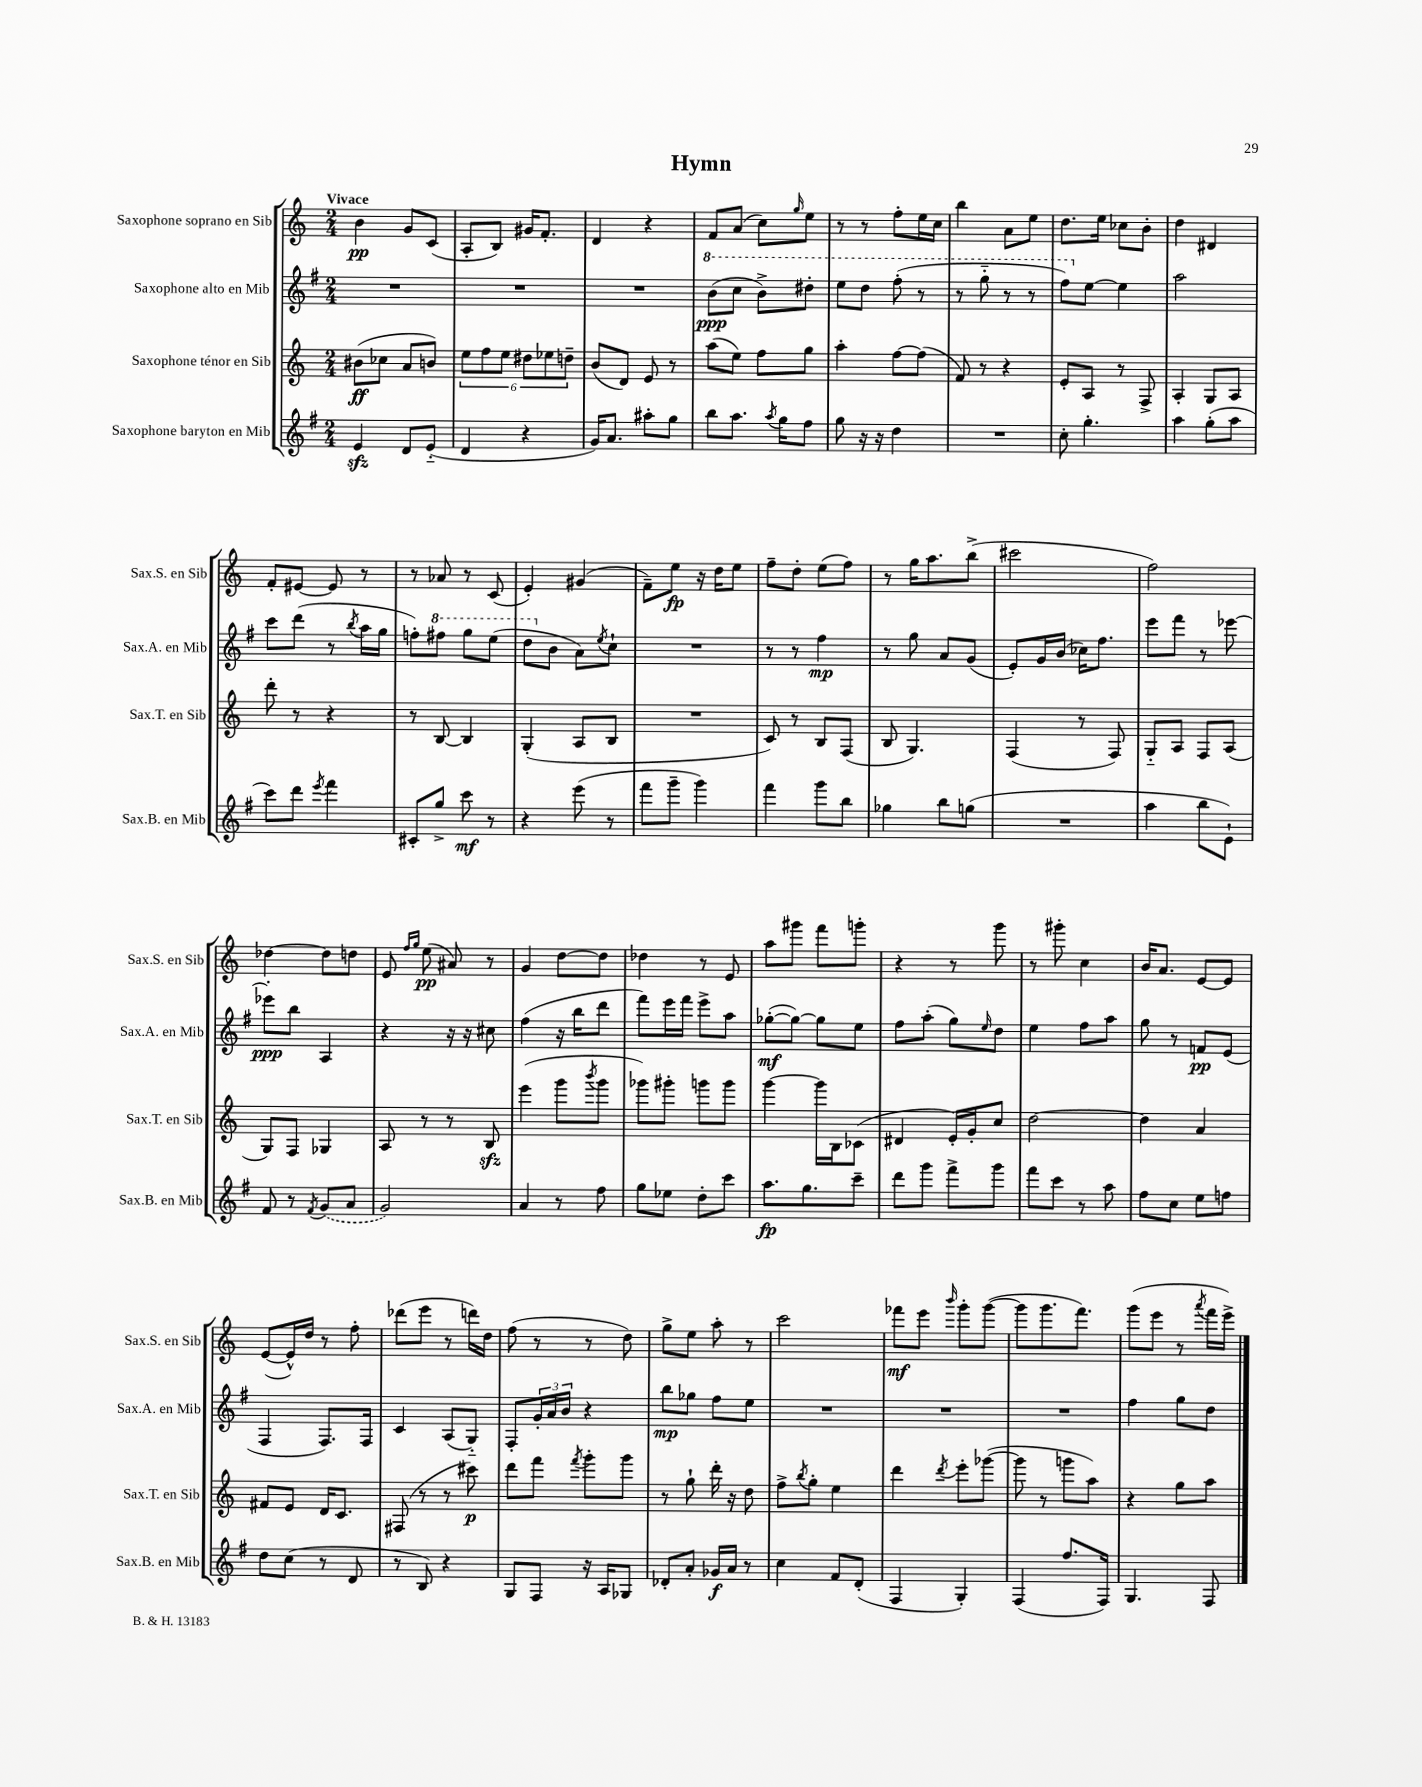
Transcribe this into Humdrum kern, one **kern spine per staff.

**kern	**dynam	**kern	**dynam	**kern	**dynam	**kern	**dynam
*part4	*part4	*part3	*part3	*part2	*part2	*part1	*part1
*staff4	*staff4	*staff3	*staff3	*staff2	*staff2	*staff1	*staff1
*I"Saxophone baryton en Mib	*	*I"Saxophone ténor en Sib	*	*I"Saxophone alto en Mib	*	*I"Saxophone soprano en Sib	*
*I'Sax.B. en Mib	*	*I'Sax.T. en Sib	*	*I'Sax.A. en Mib	*	*I'Sax.S. en Sib	*
*clefG2	*	*clefG2	*	*clefG2	*	*clefG2	*
*k[f#]	*	*k[]	*	*k[f#]	*	*k[]	*
*M2/4	*	*M2/4	*	*M2/4	*	*M2/4	*
=1	=1	=1	=1	=1	=1	=1	=1
!	!	!	!	!	!	!LO:TX:a:B:t=Vivace	!
4ezz/	.	(8b#X\L	ff	2r	.	4b\	pp
.	.	8cc-X\J	.	.	.	.	.
8d/L	.	8a/L	.	.	.	8g/L	.
(8e/J	.	8bn/J)	.	.	.	(8c/J	.
=2	=2	=2	=2	=2	=2	=2	=2
4d/	.	12ee\L	.	2r	.	8A'/L	.
.	.	12ff\	.	.	.	.	.
.	.	.	.	.	.	8B/J)	.
.	.	12ee\J	.	.	.	.	.
4r	.	12dd#X\L	.	.	.	16g#X/KL	.
.	.	.	.	.	.	8.f'/J	.
.	.	12ee-X\	.	.	.	.	.
.	.	12ddn~\J	.	.	.	.	.
=3	=3	=3	=3	=3	=3	=3	=3
16g/KL)	.	(8b/L	.	2r	.	4d/	.
8.a/J	.	.	.	.	.	.	.
.	.	8d/J)	.	.	.	.	.
8aa#X'\L	.	8e/	.	.	.	4r	.
8gg\J	.	8r	.	.	.	.	.
=4	=4	=4	=4	=4	=4	=4	=4
*	*	*	*	*8va	*	*	*
8bb\L	.	(8aa\L	.	(8bb\L	ppp	8f/L	.
8.aa\J	.	8ee\J)	.	8ccc\J	.	(8a/J	.
.	.	8ff\L	.	8bb^\L)	.	8cc\L)	.
8qaa/	.	.	.	.	.	.	.
16gg\KL	.	.	.	.	.	.	.
.	.	.	.	.	.	16qqgg/	.
8ff#\J	.	8gg\J	.	8ddd#X'\J	.	8ee\J	.
=5	=5	=5	=5	=5	=5	=5	=5
8gg\	.	4aa'\	.	8eee\L	.	8r	.
16r	.	.	.	8ddd\J	.	8r	.
16r	.	.	.	.	.	.	.
4dd\	.	[8ff\L	.	(8fff#'\	.	8ff'\L	.
.	.	(8ff\J]	.	8r	.	16ee\L	.
.	.	.	.	.	.	16cc\JJ	.
=6	=6	=6	=6	=6	=6	=6	=6
2r	.	8f/)	.	8r	.	4bb\	.
.	.	8r	.	8ggg\	.	.	.
.	.	4r	.	8r	.	8a\L	.
.	.	.	.	8r	.	8ee\J	.
=7	=7	=7	=7	=7	=7	=7	=7
8cc'\	.	8e'/L	.	8fff#\L)	.	8.dd\L	.
*	*	*	*	*X8va	*	*	*
4.gg'\	.	8A/J	.	[8ee\J	.	.	.
.	.	.	.	.	.	16ee\Jk	.
.	.	8r	.	4ee\]	.	8cc-X\L	.
.	.	8F^/	.	.	.	8b'\J	.
=8	=8	=8	=8	=8	=8	=8	=8
4aa\	.	4A'/	.	2aa\	.	4dd\	.
(8gg'\L	.	8G/L	.	.	.	4d#X/	.
8aa\J	.	8A/J	.	.	.	.	.
!!LO:LB:g=z
=9	=9	=9	=9	=9	=9	=9	=9
8ccc\L)	.	8ddd'\	.	8ccc\L	.	8f'/L	.
8ddd\J	.	8r	.	(8ddd\J	.	[8e#X/J	.
8qeee/	.	.	.	.	.	.	.
4fff#\	.	4r	.	8r	.	8e#/]	.
.	.	.	.	8qbb/	.	.	.
.	.	.	.	16aa\LL	.	8r	.
.	.	.	.	16gg\JJ	.	.	.
=10	=10	=10	=10	=10	=10	=10	=10
8c#X'/L	.	8r	.	8ffn'\L)	.	8r	.
*	*	*	*	*8va	*	*	*
8gg^/J	.	[8B/	.	8fff#X\J	.	8a-X/	.
8ccc\	mf	4B/]	.	8ggg\L	.	8r	.
8r	.	.	.	(8eee\J	.	(8c/	.
=11	=11	=11	=11	=11	=11	=11	=11
4r	.	(4G'/	.	8ddd\L	.	4e'/)	.
*	*	*	*	*X8va	*	*	*
.	.	.	.	8b\J	.	.	.
(8eee\	.	8A/L	.	8a\L)	.	(4g#X/	.
.	.	.	.	8qee/	.	.	.
8r	.	8B/J	.	8cc`\J	.	.	.
=12	=12	=12	=12	=12	=12	=12	=12
8fff#\L	.	2r	.	2r	.	8f~\L)	.
8ggg~\J	.	.	.	.	.	8ee\J	fp
4ggg\)	.	.	.	.	.	16r	.
.	.	.	.	.	.	16dd\KL	.
.	.	.	.	.	.	8ee\J	.
=13	=13	=13	=13	=13	=13	=13	=13
4fff#\	.	8c/)	.	8r	.	8ff~\L	.
.	.	8r	.	8r	.	8dd'\J	.
8ggg\L	.	8B/L	.	4ff#\	mp	(8ee\L	.
8bb\J	.	(8F/J	.	.	.	8ff\J)	.
=14	=14	=14	=14	=14	=14	=14	=14
4gg-X\	.	8B/	.	8r	.	8r	.
.	.	4.G/)	.	8gg\	.	16gg\KL	.
.	.	.	.	.	.	8.aa\	.
8bb\L	.	.	.	8a/L	.	.	.
(8ggn\J	.	.	.	(8g/J	.	(8bb^\J	.
=15	=15	=15	=15	=15	=15	=15	=15
2r	.	(4F/	.	8e'/L)	.	2ccc#X\	.
.	.	.	.	16g/L	.	.	.
.	.	.	.	(16b/JJ	.	.	.
.	.	8r	.	16cc-X\KL)	.	.	.
.	.	.	.	8.ff#\J	.	.	.
.	.	8F/)	.	.	.	.	.
=16	=16	=16	=16	=16	=16	=16	=16
4aa\	.	8G/L	.	8eee\L	.	2ff\)	.
.	.	8A/J	.	8fff#\J	.	.	.
8bb\L	.	8F/L	.	8r	.	.	.
8e`\J)	.	(8A/J	.	[8eee-X\	.	.	.
!!LO:LB:g=z
=17	=17	=17	=17	=17	=17	=17	=17
8f#/	.	8G/L)	.	8eee-X'\L]	ppp	[4dd-X\	.
8r	.	8F/J	.	8bb\J	.	.	.
8qf#/	.	.	.	.	.	.	.
(8g/L	.	4G-X/	.	4A/	.	8dd-\L]	.
8a/J	.	.	.	.	.	8ddn\J	.
=18	=18	=18	=18	=18	=18	=18	=18
2g/)	.	8A/	.	4r	.	8e/	.
.	.	.	.	.	.	16qqff/LL	.
.	.	.	.	.	.	16qqgg/JJ	.
.	.	8r	.	.	.	(8ee\	pp
.	.	8r	.	16r	.	8a#X/)	.
.	.	.	.	16r	.	.	.
.	.	8Bzz/	.	8cc#X\	.	8r	.
=19	=19	=19	=19	=19	=19	=19	=19
4a/	.	(4eee\	.	(4ff#\	.	4g/	.
8r	.	8ggg\L	.	16r	.	[8dd\L	.
.	.	.	.	16bb\KL	.	.	.
.	.	8qbbb/	.	.	.	.	.
8ff#\	.	8ggg\J	.	8ddd\J	.	8dd\J]	.
=20	=20	=20	=20	=20	=20	=20	=20
8gg\L	.	8ggg-X\L)	.	8fff#\L)	.	4dd-X\	.
8ee-X\J	.	8ggg#X'\J	.	16eee\L	.	.	.
.	.	.	.	16fff#\JJ	.	.	.
8dd'\L	.	8gggn\L	.	8eee^\L	.	8r	.
8ccc\J	.	8ggg\J	.	8aa\J	.	8e/	.
=21	=21	=21	=21	=21	=21	=21	=21
8.aa\L	fp	[4ggg\	.	([8gg-X'\L	mf	8aa\L	.
.	.	.	.	8gg-\J_)	.	8ggg#X\J	.
8.gg\	.	.	.	.	.	.	.
.	.	16ggg\LL]	.	8gg-\L]	.	8fff\L	.
.	.	16B\J	.	.	.	.	.
8ccc~\J	.	(8c-X\J	.	8ee\J	.	8gggn'\J	.
=22	=22	=22	=22	=22	=22	=22	=22
8ddd\L	.	4d#X/	.	8ff#\L	.	4r	.
8ggg\J	.	.	.	(8aa'\J	.	.	.
8fff#^\L	.	16e'/LL)	.	8gg\L)	.	8r	.
.	.	16g'/J	.	.	.	.	.
.	.	.	.	16qqee/	.	.	.
8ggg\J	.	8cc/J	.	8dd\J	.	8ggg\	.
=23	=23	=23	=23	=23	=23	=23	=23
8fff#\L	.	[2dd\	.	4ee\	.	8r	.
8ccc\J	.	.	.	.	.	8ggg#X'\	.
8r	.	.	.	8ff#\L	.	4cc\	.
8aa\	.	.	.	8aa\J	.	.	.
=24	=24	=24	=24	=24	=24	=24	=24
8ff#\L	.	4dd\]	.	8gg\	.	16b/KL	.
.	.	.	.	.	.	8.a/J	.
8cc\J	.	.	.	8r	.	.	.
8ee\L	.	4a/	.	8fn/L	pp	[8e/L	.
8ffn\J	.	.	.	(8e/J	.	8e/J]	.
!!LO:LB:g=z
=25	=25	=25	=25	=25	=25	=25	=25
8dd\L	.	8f#X/L	.	4F#/	.	([8e/L	.
(8cc\J	.	8e/J	.	.	.	16e^^/L])	.
.	.	.	.	.	.	16dd/JJ	.
8r	.	16d/KL	.	8.F#/L)	.	8r	.
.	.	8.c/J	.	.	.	.	.
8d/	.	.	.	.	.	8ff'\	.
.	.	.	.	16F#/Jk	.	.	.
=26	=26	=26	=26	=26	=26	=26	=26
8r	.	(8F#X/	.	4c/	.	(8ddd-X\L	.
8B/)	.	8r	.	.	.	8eee\J	.
4r	.	8r	.	(8A/L	.	8r	.
.	.	8ccc#X\)	p	8G/J)	.	16dddn\LL)	.
.	.	.	.	.	.	16dd\JJ	.
=27	=27	=27	=27	=27	=27	=27	=27
8G/L	.	8ddd\L	.	8F#'/L	.	(8ff\	.
8F#/J	.	8fff\J	.	24g'/L	.	8r	.
.	.	.	.	24a/	.	.	.
.	.	.	.	24b/JJ	.	.	.
.	.	8qfff/	.	.	.	.	.
16r	.	8ggg'\L	.	4r	.	8r	.
16A/KL	.	.	.	.	.	.	.
8G-X/J	.	8ggg\J	.	.	.	8dd\)	.
=28	=28	=28	=28	=28	=28	=28	=28
8d-X'/L	.	8r	.	8bb\L	mp	8gg^\L	.
8a'/J	.	8gg`\	.	8gg-X\J	.	8ee\J	.
16g-X/LL	f	16ddd'\	.	8ff#\L	.	8aa'\	.
16a/JJ	.	16r	.	.	.	.	.
8r	.	8dd\	.	8ee\J	.	8r	.
=29	=29	=29	=29	=29	=29	=29	=29
4cc\	.	8ff^\L	.	2r	.	2ccc\	.
.	.	8qbb/	.	.	.	.	.
.	.	8gg'\J	.	.	.	.	.
8f#/L	.	4ee\	.	.	.	.	.
(8d'/J	.	.	.	.	.	.	.
=30	=30	=30	=30	=30	=30	=30	=30
4F#/	.	4ddd\	.	2r	.	8fff-X\L	mf
.	.	.	.	.	.	8eee\J	.
.	.	8qddd/	.	.	.	16qqbbb/	.
4G'/)	.	8eee'\L	.	.	.	8ggg'\L	.
.	.	([8ggg-X\J	.	.	.	([8ggg\J	.
=31	=31	=31	=31	=31	=31	=31	=31
(4F#/	.	8ggg-\]	.	2r	.	8ggg\L]	.
.	.	8r	.	.	.	8.ggg\	.
8.ff#/L	.	8gggn\L	.	.	.	.	.
.	.	.	.	.	.	8.fff\J)	.
.	.	8aa\J)	.	.	.	.	.
16F#/Jk)	.	.	.	.	.	.	.
=32	=32	=32	=32	=32	=32	=32	=32
4.G/	.	4r	.	4ff#\	.	(8ggg\L	.
.	.	.	.	.	.	8eee\J	.
.	.	8gg\L	.	8gg\L	.	8r	.
.	.	.	.	.	.	8qaaa/	.
8F#/	.	8aa\J	.	8dd\J	.	16fff\LL	.
.	.	.	.	.	.	16eee^\JJ)	.
==	==	==	==	==	==	==	==
*-	*-	*-	*-	*-	*-	*-	*-
